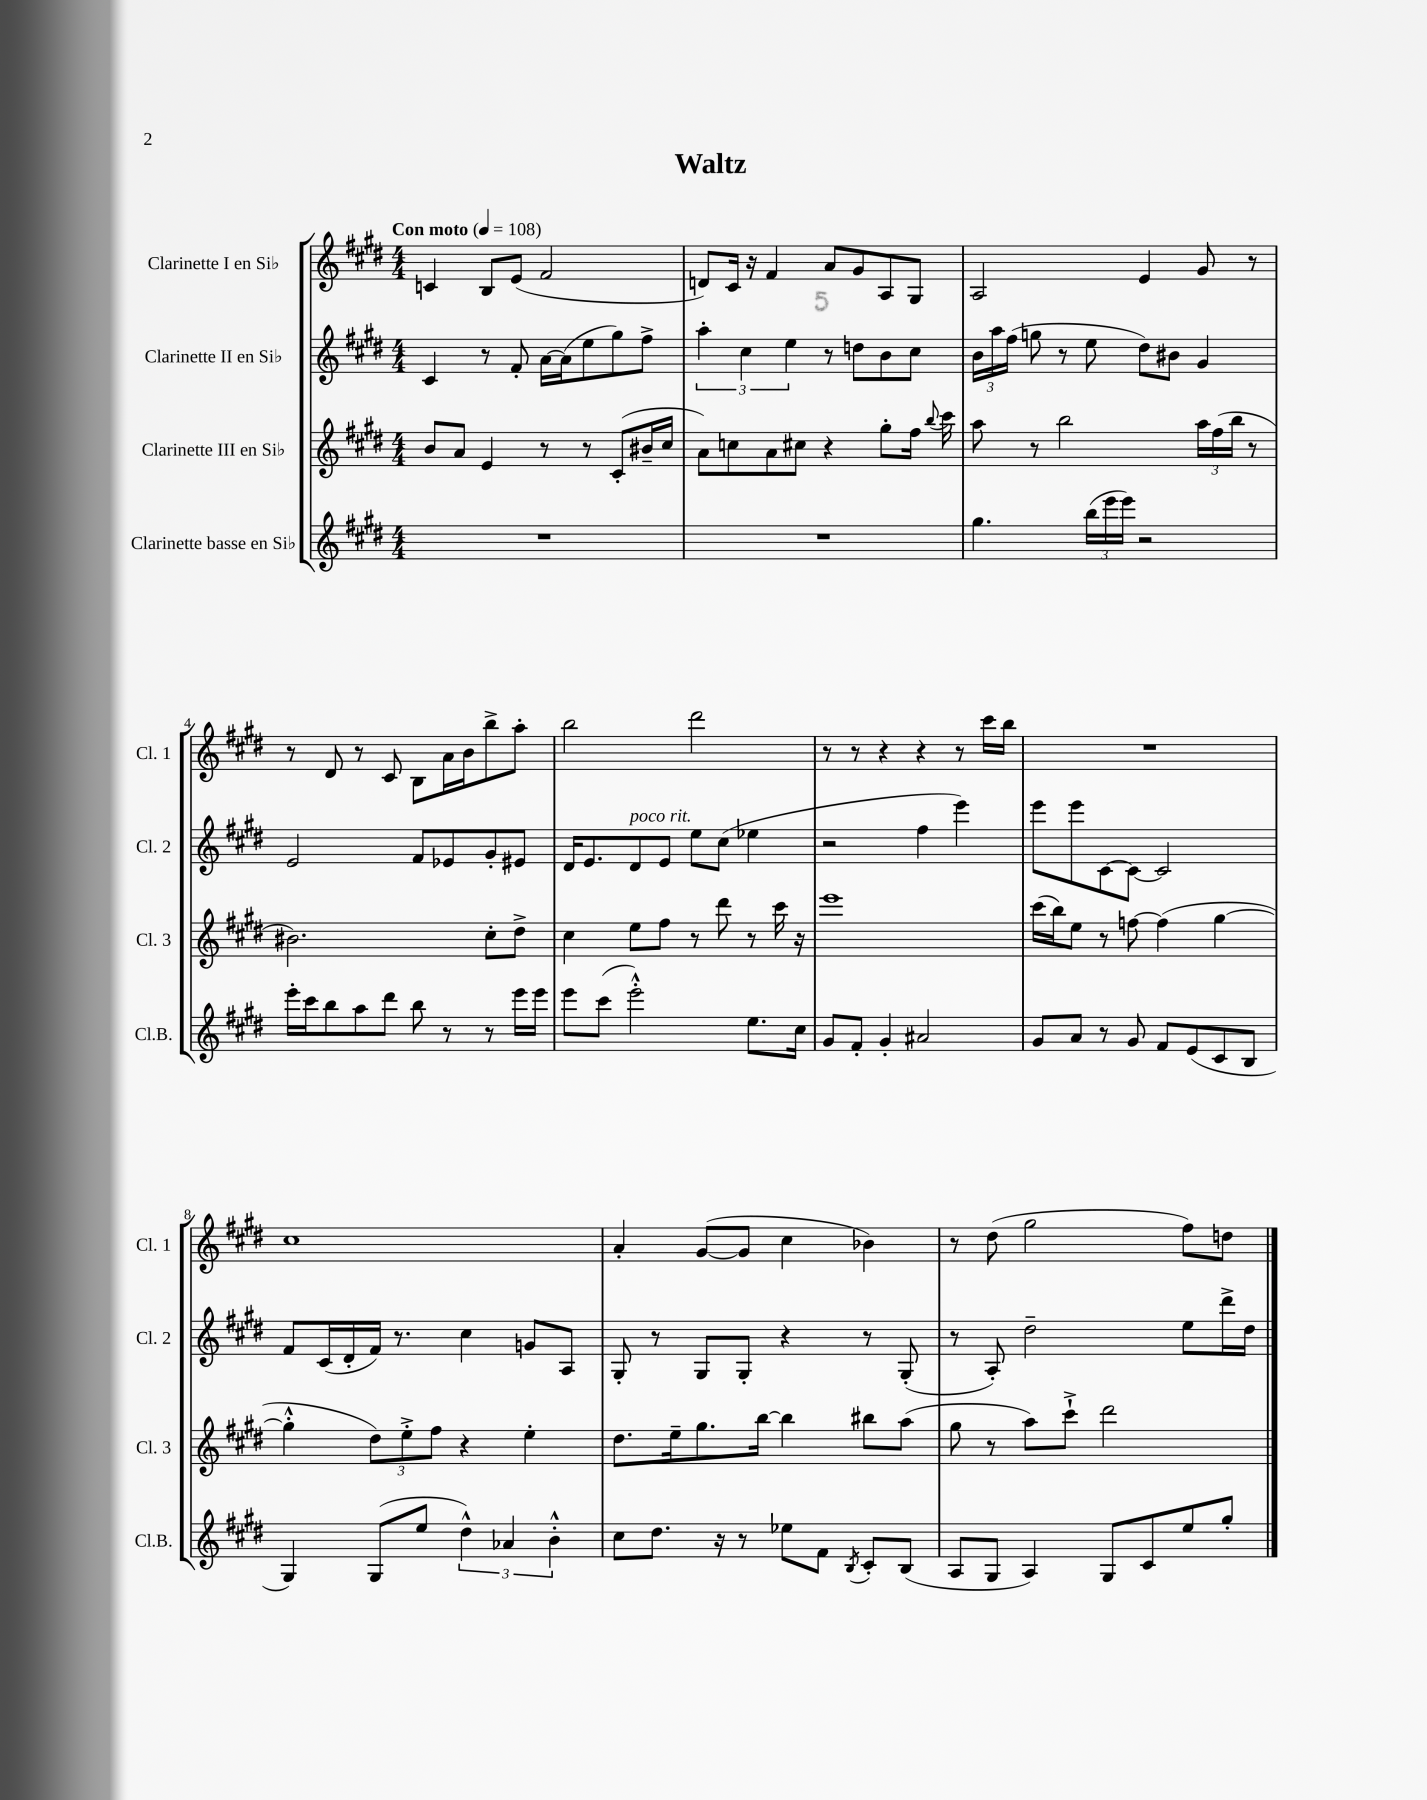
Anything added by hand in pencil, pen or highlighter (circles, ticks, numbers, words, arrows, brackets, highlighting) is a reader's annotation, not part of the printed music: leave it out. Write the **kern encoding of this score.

**kern	**kern	**kern	**kern
*staff4	*staff3	*staff2	*staff1
*clefG2	*clefG2	*clefG2	*clefG2
*k[f#c#g#d#]	*k[f#c#g#d#]	*k[f#c#g#d#]	*k[f#c#g#d#]
*M4/4	*M4/4	*M4/4	*M4/4
*MM108	*MM108	*MM108	*MM108
1r	8b	4c#	4c
.	8a	.	.
.	4e	8r	8B
.	.	8f#'	(8e
.	8r	[16a	2f#
.	.	(16a]	.
.	8r	8ee	.
.	(8c#'	8gg#)	.
.	16b#~	8ff#^	.
.	16cc#	.	.
=	=	=	=
1r	8a)	6aa'	8d)
.	8cc	.	16c#
.	.	6cc#	.
.	.	.	16r
.	8a	.	4f#
.	.	6ee	.
.	8cc#	.	.
.	4r	8r	8a
.	.	8dd	8g#
.	8gg#'	8b	8A
.	16ff#	8cc#	8G#
.	8qqbb	.	.
.	16ccc#	.	.
=	=	=	=
4.gg#	8aa	24b	2A
.	.	24aa	.
.	.	(24ff#	.
.	8r	8gg	.
.	2bb	8r	.
(24bb	.	8ee	.
24eee	.	.	.
24eee)	.	.	.
2r	.	8dd#)	4e
.	.	8b#	.
.	24aa	4g#	8g#
.	(24ff#	.	.
.	24bb	.	.
.	8r	.	8r
=	=	=	=
16eee'	2.b#)	2e	8r
16ccc#	.	.	.
8bb	.	.	8d#
8aa	.	.	8r
8ddd#	.	.	8c#
8bb	.	8f#	8B
8r	.	8e-	16a
.	.	.	16b
8r	8cc#'	8g#'	8bb^
16eee	8dd#^	8e#	8aa'
16eee	.	.	.
=	=	=	=
8eee	4cc#	16d#	2bb
.	.	8.e	.
(8ccc#	.	.	.
2eee'^^)	8ee	8d#	.
.	8ff#	8e	.
.	8r	8ee	2ddd#
.	8ddd#	(8cc#	.
8.ee	8r	4ee-	.
.	16ccc#	.	.
16cc#	16r	.	.
=	=	=	=
8g#	1eee	2r	8r
8f#'	.	.	8r
4g#'	.	.	4r
2a#	.	4ff#	4r
.	.	4eee)	8r
.	.	.	16ccc#
.	.	.	16bb
=	=	=	=
8g#	(16ccc#	8eee	1r
.	16bb)	.	.
8a	8ee	8eee	.
8r	8r	[8c#	.
8g#	[8ff	8c#_	.
8f#	(4ff]	2c#]	.
(8e	.	.	.
8c#	[4gg#	.	.
8B	.	.	.
=	=	=	=
4G#)	4gg#'^^]	8f#	1cc#
.	.	(16c#	.
.	.	16d#'	.
(8G#	12dd#)	16f#)	.
.	.	8.r	.
.	12ee'^	.	.
8ee	.	.	.
.	12ff#	.	.
6dd#^^)	4r	4cc#	.
6a-	.	.	.
.	4ee'	8g	.
6b'^^	.	.	.
.	.	8A	.
=	=	=	=
8cc#	8.dd#	8G#'	4a'
8.dd#	.	8r	.
.	16ee~	.	.
.	8.gg#	8G#	([8g#
16r	.	.	.
8r	.	8G#'	8g#]
.	[16bb	.	.
8ee-	4bb]	4r	4cc#
8f#	.	.	.
8qB	.	.	.
8c#'	8bb#	8r	4b-)
(8B	(8aa	(8G#'	.
=	=	=	=
8A	8gg#	8r	8r
8G#	8r	8A')	(8dd#
4A)	8aa)	2dd#~	2gg#
.	8ccc#`^	.	.
8G#	2ddd#	.	.
8c#	.	.	.
8ee	.	8ee	8ff#)
8gg#'	.	16ddd#^	8dd
.	.	16dd#	.
==	==	==	==
*-	*-	*-	*-
